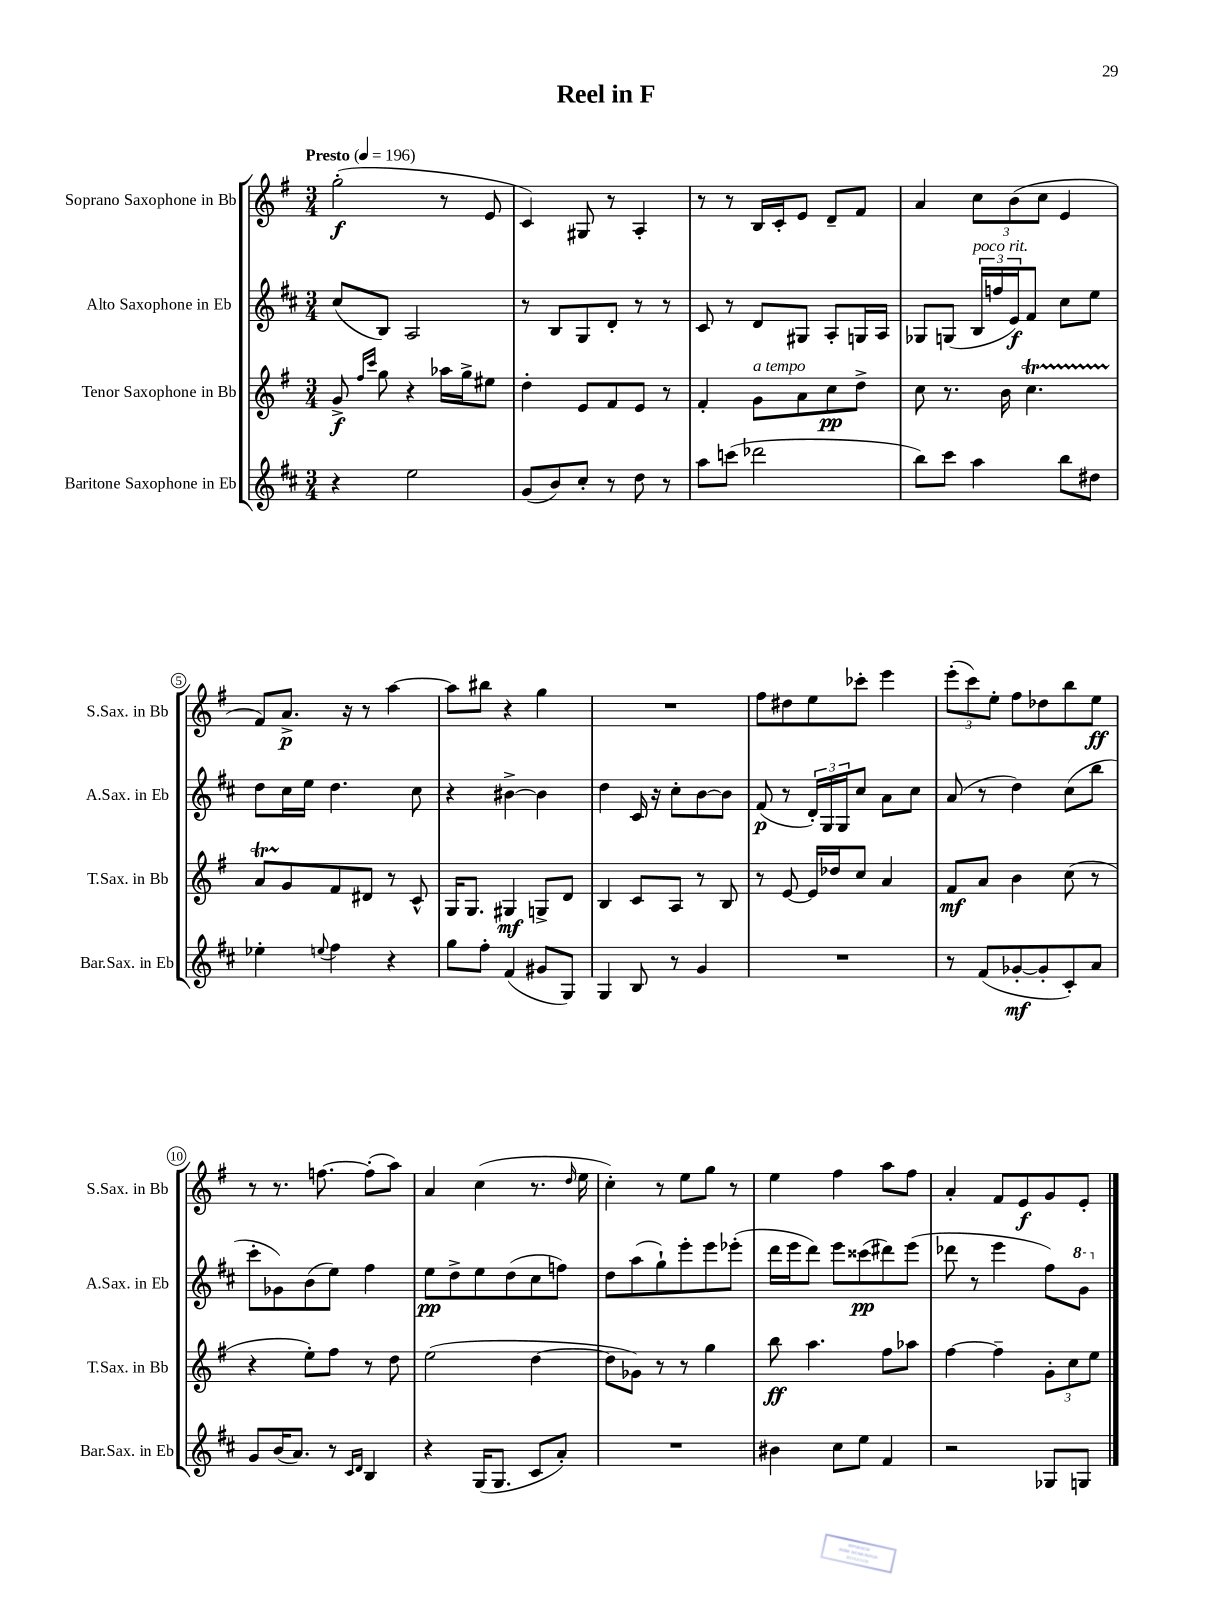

**kern	**dynam	**kern	**dynam	**kern	**dynam	**kern	**dynam
*part4	*part4	*part3	*part3	*part2	*part2	*part1	*part1
*staff4	*staff4	*staff3	*staff3	*staff2	*staff2	*staff1	*staff1
*I"Baritone Saxophone in Eb	*	*I"Tenor Saxophone in Bb	*	*I"Alto Saxophone in Eb	*	*I"Soprano Saxophone in Bb	*
*I'Bar.Sax. in Eb	*	*I'T.Sax. in Bb	*	*I'A.Sax. in Eb	*	*I'S.Sax. in Bb	*
*clefG2	*	*clefG2	*	*clefG2	*	*clefG2	*
*k[f#c#]	*	*k[f#]	*	*k[f#c#]	*	*k[f#]	*
*M3/4	*	*M3/4	*	*M3/4	*	*M3/4	*
*MM196	*	*MM196	*	*MM196	*	*MM196	*
=1	=1	=1	=1	=1	=1	=1	=1
!	!	!	!	!	!	!LO:TX:a:B:t=Presto	!
4r	.	8g^/	f	(8cc#/L	.	(2gg'\	f
.	.	16qqff#/LL	.	.	.	.	.
.	.	16qqccc/JJ	.	.	.	.	.
.	.	8gg\	.	8B/J)	.	.	.
2ee\	.	4r	.	2A/	.	.	.
.	.	16aa-X\LL	.	.	.	8r	.
.	.	16gg^\J	.	.	.	.	.
.	.	8ee#X\J	.	.	.	8e/	.
=2	=2	=2	=2	=2	=2	=2	=2
(8g/L	.	4dd'\	.	8r	.	4c/)	.
8b/)	.	.	.	8B/L	.	.	.
8cc#'/J	.	8e/L	.	8G/	.	8G#X/	.
8r	.	8f#/	.	8d'/J	.	8r	.
8dd\	.	8e/J	.	8r	.	4A'/	.
8r	.	8r	.	8r	.	.	.
=3	=3	=3	=3	=3	=3	=3	=3
8aa\L	.	4f#'/	.	8c#/	.	8r	.
(8cccn\J	.	.	.	8r	.	8r	.
!	!	!LO:TX:a:i:t=a tempo	!	!	!	!	!
2ddd-X\	.	8g\L	.	8d/L	.	16B/LL	.
.	.	.	.	.	.	16c'/J	.
.	.	8a\	.	8G#X/J	.	8e/J	.
.	.	8cc\	pp	8A'/L	.	8d~/L	.
.	.	8dd^\J	.	16Gn/L	.	8f#/J	.
.	.	.	.	16A/JJ	.	.	.
=4	=4	=4	=4	=4	=4	=4	=4
8bb\L)	.	8cc\	.	8G-X/L	.	4a/	.
8ccc#\J	.	8.r	.	(8Gn/J	.	.	.
!	!	!	!	!LO:TX:a:i:t=poco rit.	!	!	!
4aa\	.	.	.	24B/LL	.	12cc\L	.
.	.	.	.	24ffn/	.	.	.
.	.	16b\	.	.	.	.	.
.	.	.	.	24e/J)	f	(12b\	.
.	.	4.ccT\	.	8f#/J	.	.	.
.	.	.	.	.	.	12cc\J	.
8bb\L	.	.	.	8cc#\L	.	4e/	.
8dd#X\J	.	.	.	8ee\J	.	.	.
!!LO:LB:g=z
=5	=5	=5	=5	=5	=5	=5	=5
4ee-X'\	.	8aTTT/L	.	8dd\L	.	8f#/L)	.
.	.	8g/	.	16cc#\L	.	8.a^/J	p
.	.	.	.	16ee\JJ	.	.	.
8qqeen/	.	.	.	.	.	.	.
4ff#\	.	8f#/	.	4.dd\	.	.	.
.	.	.	.	.	.	16r	.
.	.	8d#X/J	.	.	.	8r	.
4r	.	8r	.	.	.	[4aa\	.
.	.	8c^^/	.	8cc#\	.	.	.
=6	=6	=6	=6	=6	=6	=6	=6
8gg\L	.	16G/KL	.	4r	.	8aa\L]	.
.	.	8.G/J	.	.	.	.	.
8ff#'\J	.	.	.	.	.	8bb#X\J	.
(4f#/	.	4G#X/	mf	[4b#X^\	.	4r	.
8g#X/L	.	8Gn^/L	.	4b#\]	.	4gg\	.
8G/J)	.	8d/J	.	.	.	.	.
=7	=7	=7	=7	=7	=7	=7	=7
4G/	.	4B/	.	4dd\	.	2.r	.
8B/	.	8c/L	.	16c#/	.	.	.
.	.	.	.	16r	.	.	.
8r	.	8A/J	.	8cc#'\L	.	.	.
4g/	.	8r	.	[8b\	.	.	.
.	.	8B/	.	8b\J]	.	.	.
=8	=8	=8	=8	=8	=8	=8	=8
2.r	.	8r	.	(8f#/	p	8ff#\L	.
.	.	[8e/	.	8r	.	8dd#X\	.
.	.	16e/LL]	.	24d'/LL)	.	8ee\	.
.	.	.	.	24G/	.	.	.
.	.	16dd-X/J	.	.	.	.	.
.	.	.	.	24G/J	.	.	.
.	.	8cc/J	.	8cc#/J	.	8ccc-X'\J	.
.	.	4a/	.	8a\L	.	4eee\	.
.	.	.	.	8cc#\J	.	.	.
=9	=9	=9	=9	=9	=9	=9	=9
8r	.	8f#/L	mf	(8a/	.	(12eee'\L	.
.	.	.	.	.	.	12ccc\)	.
(8f#/L	.	8a/J	.	8r	.	.	.
.	.	.	.	.	.	12ee'\J	.
[8g-X'/	mf	4b\	.	4dd\)	.	8ff#\L	.
8g-'/]	.	.	.	.	.	8dd-X\	.
8c#'/)	.	(8cc\	.	(8cc#\L	.	8bb\	.
8a/J	.	8r	.	8bb\J	.	8ee\J	ff
!!LO:LB:g=z
=10	=10	=10	=10	=10	=10	=10	=10
8g/L	.	4r	.	8ccc#'\L	.	8r	.
(16b/K	.	.	.	8g-X\)	.	8.r	.
8.a/J)	.	.	.	.	.	.	.
.	.	8ee'\L)	.	(8b\	.	.	.
.	.	.	.	.	.	[8.ffn\	.
8r	.	8ff#\J	.	8ee\J)	.	.	.
16qqc#/LL	.	.	.	.	.	.	.
16qqd/JJ	.	.	.	.	.	.	.
4B/	.	8r	.	4ff#\	.	(8ff'\L]	.
.	.	8dd\	.	.	.	8aa\J)	.
=11	=11	=11	=11	=11	=11	=11	=11
4r	.	(2ee\	.	8ee\L	pp	4a/	.
.	.	.	.	8dd^\	.	.	.
(16G/KL	.	.	.	8ee\	.	(4cc\	.
8.G/J	.	.	.	.	.	.	.
.	.	.	.	(8dd\	.	.	.
8c#/L	.	[4dd\	.	8cc#\	.	8.r	.
8a'/J)	.	.	.	8ffn\J)	.	.	.
.	.	.	.	.	.	16qqdd/	.
.	.	.	.	.	.	16ee\	.
=12	=12	=12	=12	=12	=12	=12	=12
2.r	.	8dd\L]	.	8dd\L	.	4cc'\)	.
.	.	8g-X\J)	.	(8aa\	.	.	.
.	.	8r	.	8gg`\)	.	8r	.
.	.	8r	.	8eee'\	.	8ee\L	.
.	.	4gg\	.	8eee\	.	8gg\J	.
.	.	.	.	(8eee-X'\J	.	8r	.
=13	=13	=13	=13	=13	=13	=13	=13
4b#X\	.	8bb\	ff	16ddd\LL	.	4ee\	.
.	.	.	.	16eee\J	.	.	.
.	.	4.aa\	.	8ddd\J)	.	.	.
8cc#\L	.	.	.	8eee\L	.	4ff#\	.
8ee\J	.	.	.	(8ccc##X\	pp	.	.
4f#/	.	8ff#\L	.	8ddd#X\)	.	8aa\L	.
.	.	8aa-X\J	.	(8eee\J	.	8ff#\J	.
=14	=14	=14	=14	=14	=14	=14	=14
2r	.	[4ff#\	.	8ddd-X\	.	4a'/	.
.	.	.	.	8r	.	.	.
.	.	4ff#~\]	.	4eee\	.	8f#/L	.
.	.	.	.	.	.	8e/	f
8G-X/L	.	12g'\L	.	8ff#\L)	.	8g/	.
.	.	12cc\	.	.	.	.	.
*	*	*	*	*8va	*	*	*
8Gn/J	.	.	.	8gg\J	.	8e'/J	.
.	.	12ee\J	.	.	.	.	.
*	*	*	*	*X8va	*	*	*
==	==	==	==	==	==	==	==
*-	*-	*-	*-	*-	*-	*-	*-
